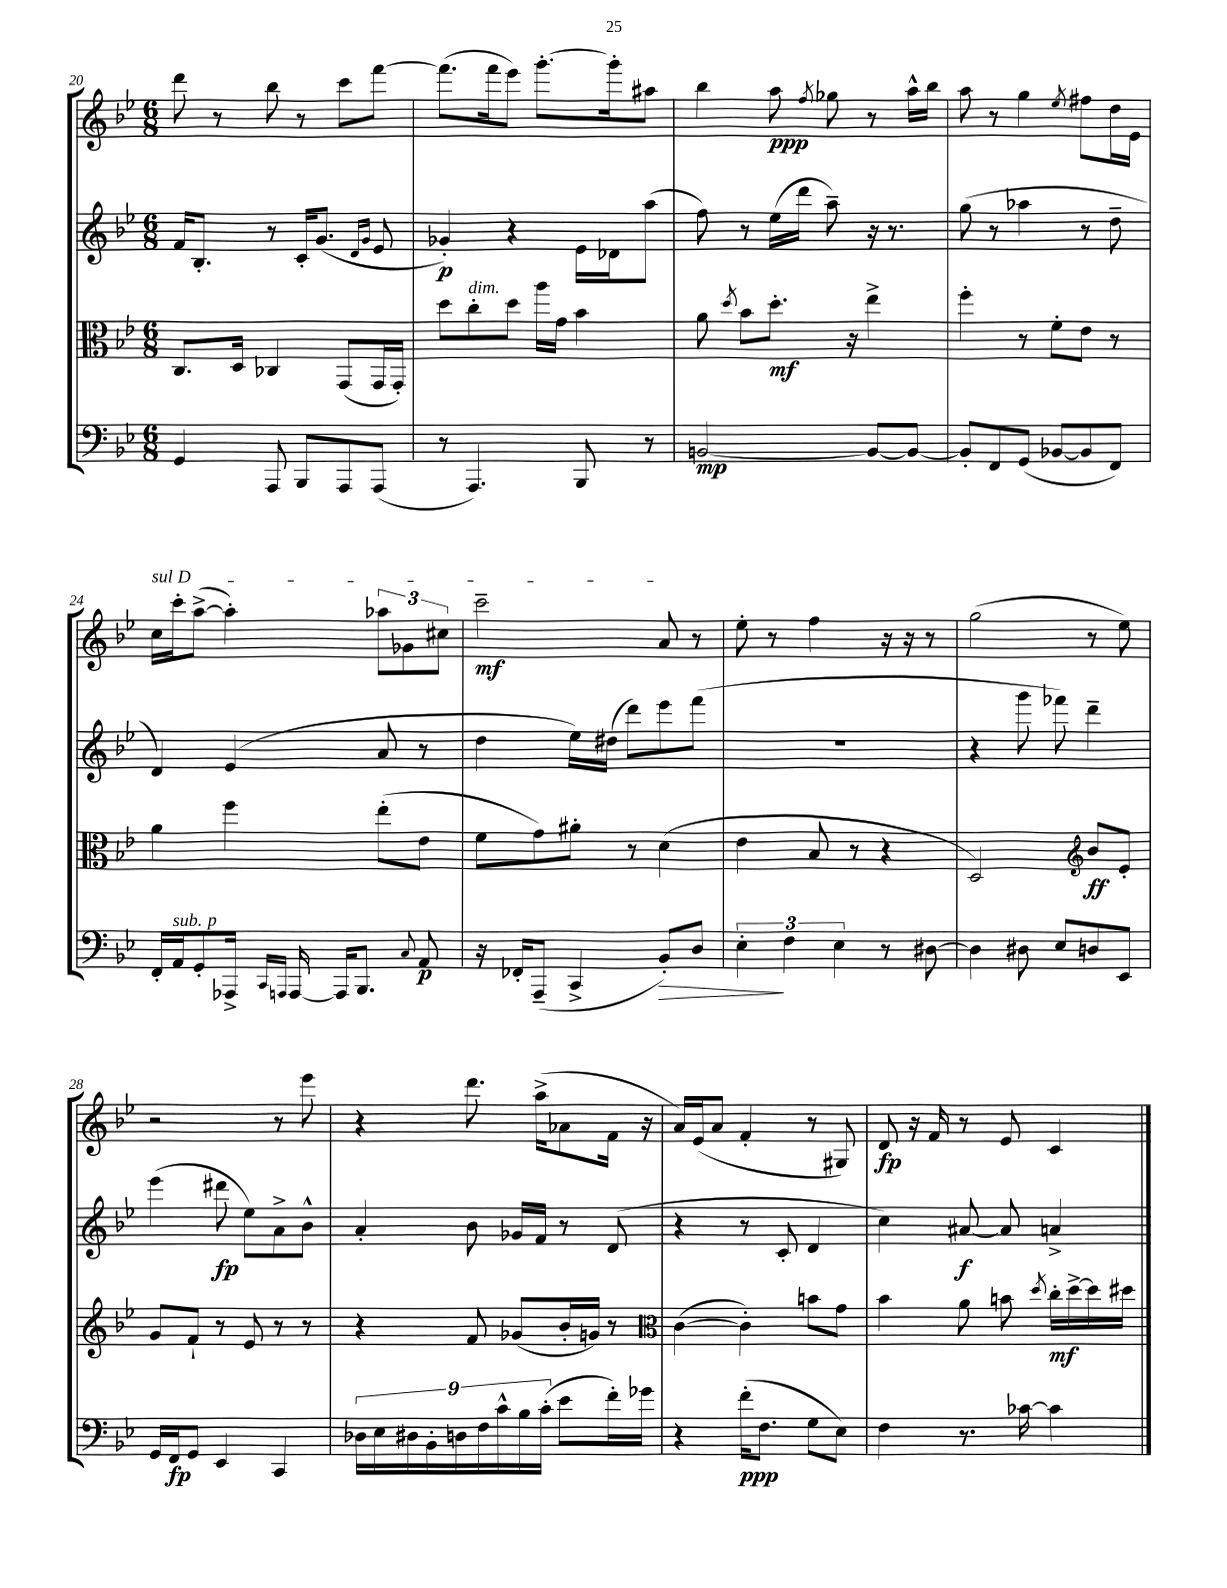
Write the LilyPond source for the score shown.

<<
\new StaffGroup <<
\new Staff = "s0" {
    \clef treble \key bes \major \numericTimeSignature \time 6/8
    \autoBeamOff d'''8 r8 bes''8 r8 c'''8[ f'''8]~ |
    f'''8.[( f'''16 ees'''8]) g'''8.[~-. g'''16-. ais''8] |
    bes''4 a''8\ppp \acciaccatura { f''8 } ges''8 r8 a''16[-^ bes''16] |
    a''8 r8 g''4 \acciaccatura { ees''8 } fis''8[ d''16 ees'16] |
    \once \override TextSpanner.bound-details.left.text = \markup { \italic "sul D" } c''16[\startTextSpan c'''16-. a''8]~->( a''4-.) \tuplet 3/2 { aes''8[ ges'8 cis''8] } |
    c'''2--\mf a'8\stopTextSpan r8 |
    ees''8-. r8 f''4 r16 r16 r8 |
    g''2( r8 ees''8) |
    r2 r8 ees'''8 |
    r4 d'''8. a''16[->( aes'8 f'16] r16 |
    a'16[) ees'16( a'8] f'4-. r8 gis8) |
    d'8\fp r16 f'16 r8 ees'8 c'4 \bar "|." |
}
\new Staff = "s1" {
    \clef treble \key bes \major \numericTimeSignature \time 6/8
    \autoBeamOff f'16[ bes8.]-. r8 c'16[-. g'8.]( \grace { d'16[ g'16] } ees'8 |
    ges'4-.\p) r4 ees'16[ des'16 a''8]( |
    f''8) r8 ees''16[( d'''16] a''8--) r16 r8. |
    g''8( r8 aes''4 r8 d''8-- |
    d'4) ees'4( a'8 r8 |
    d''4 ees''16[) dis''16]( d'''8[) ees'''8 f'''8]( |
    R2. |
    r4 g'''8 fes'''8) d'''4-- |
    ees'''4( dis'''8\fp ees''8[) a'8-> bes'8]-^ |
    a'4-. bes'8 ges'16[ f'16] r8 d'8( |
    r4 r8 c'8-. d'4 |
    c''4) ais'8~\f ais'8 a'4-> \bar "|." |
}
\new Staff = "s2" {
    \clef alto \key bes \major \numericTimeSignature \time 6/8
    \autoBeamOff c8.[ d16] ces4 g,8[( g,16 g,16]-.) |
    d''8[ c''8-.^\markup { \italic "dim." } d''8] a''16[ g'16] bes'4 |
    a'8 \acciaccatura { d''8 } bes'8[ d''8.]-.\mf r16 ees''4-> |
    f''4-. r8 f'8[-. ees'8] r8 |
    a'4 f''4 ees''8[-.( ees'8] |
    f'8[ g'8) ais'8]-. r8 d'4( |
    ees'4 bes8 r8 r4 |
    d2) \clef treble bes'8[\ff ees'8]-. |
    g'8[ f'8]-! r8 ees'8 r8 r8 |
    r4 f'8 ges'8[( bes'16-. g'16]) r8 |
    \clef alto c'4~( c'4-.) b'8[ g'8] |
    bes'4 a'8 b'8 \acciaccatura { d''8 } c''16[-.\mf d''16~-> d''16 dis''16] \bar "|." |
}
\new Staff = "s3" {
    \clef bass \key bes \major \numericTimeSignature \time 6/8
    \autoBeamOff g,4 a,,8 bes,,8[ a,,8 a,,8]( |
    r8 a,,4.) bes,,8 r8 |
    b,2~\mp b,8[~ b,8]~ |
    b,8[-. f,8 g,8]( bes,8[~ bes,8 f,8]) |
    f,16[-. a,16^\markup { \italic "sub. p" } g,8-. aes,,16]-> \grace { c,16[ a,,16] } a,,16~ a,,16[ bes,,8.] \appoggiatura { c8 } a,8\p |
    r16 fes,16[-. a,,8]--( c,4-> bes,8[-.\>) d8] |
    \tuplet 3/2 { ees4-.\! f4 ees4 } r8 dis8~ |
    dis4 dis8 ees8[ d8 ees,8] |
    g,16[ f,16\fp g,8] ees,4 c,4 |
    \tuplet 9/8 { des16[ ees16 dis16 bes,16-. d16 f16 c'16-^ bes16 c'16]-.( } ees'8[ f'16-.) ges'16] |
    r4 f'16[-.\ppp( f8.] g8[ ees8]) |
    f4 r8. ces'16~ ces'4 \bar "|." |
}
>>
>>
\layout { \context { \Score currentBarNumber = #20 } }
